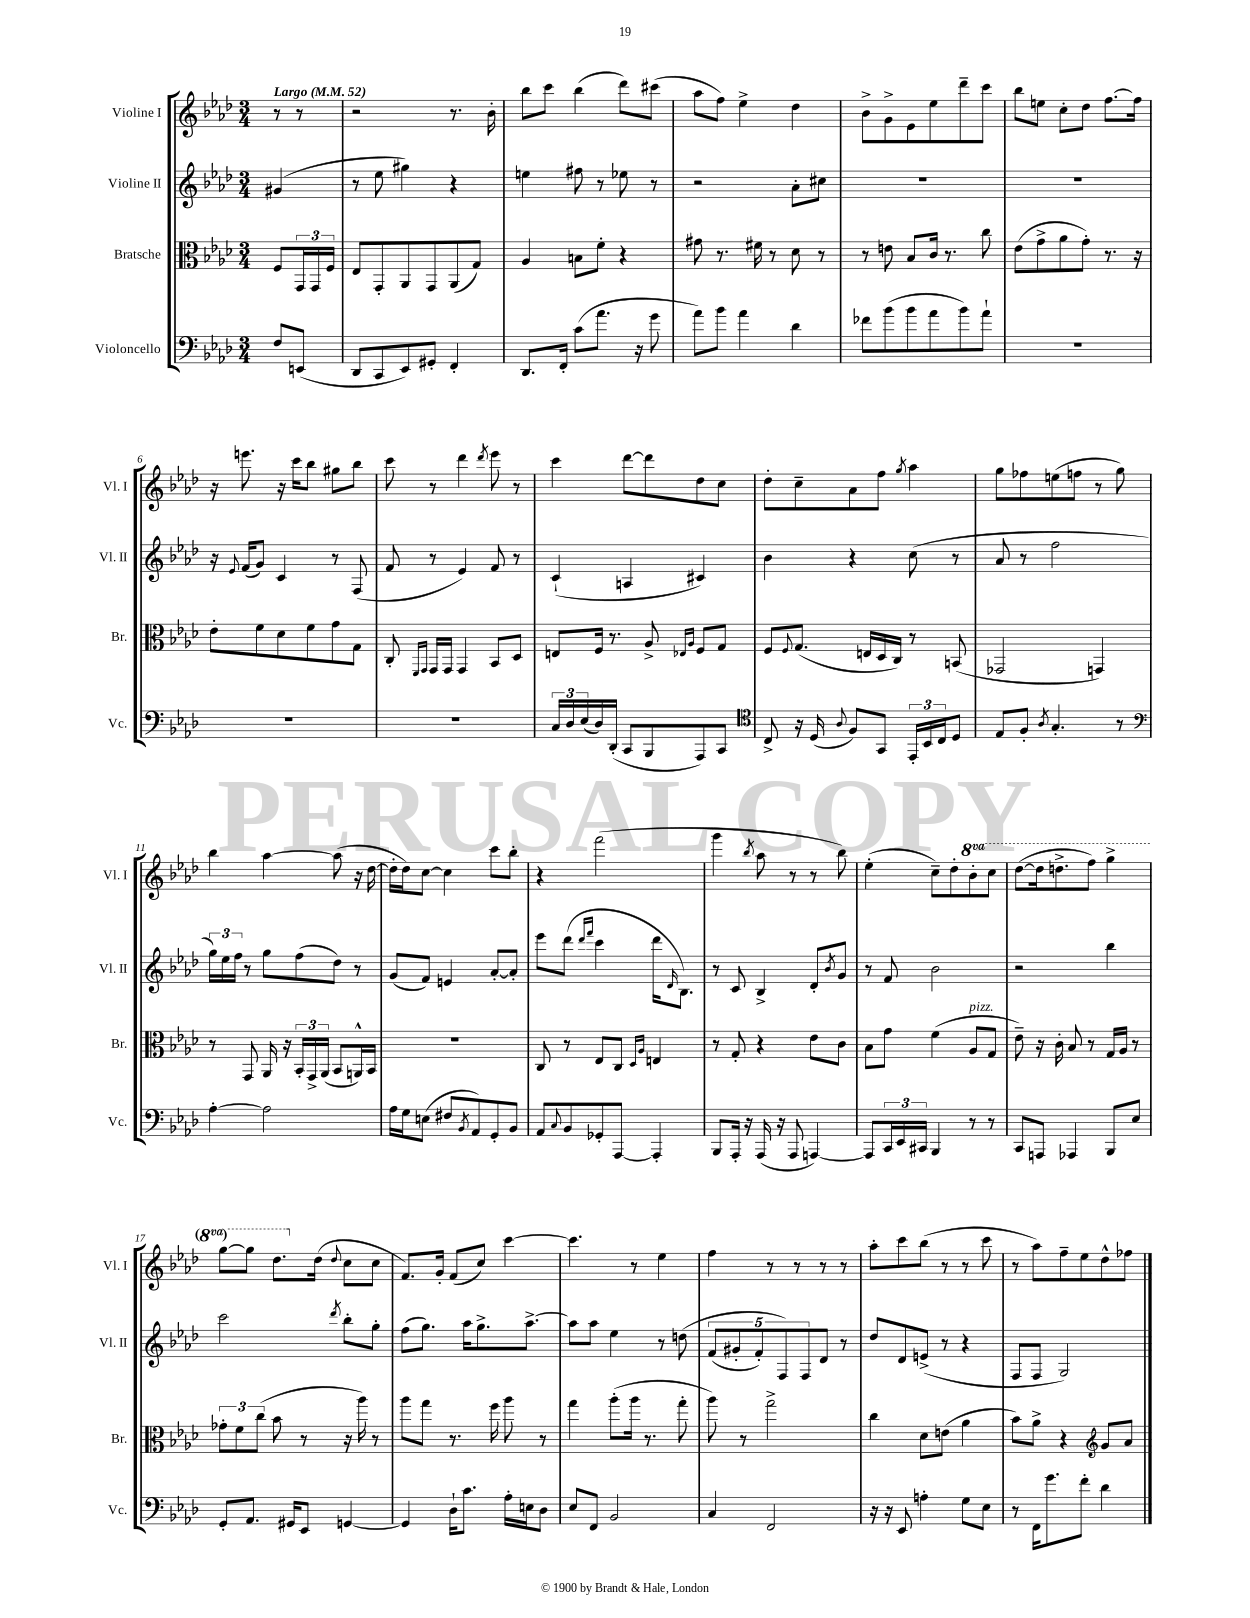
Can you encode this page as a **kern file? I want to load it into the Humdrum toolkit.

**kern	**kern	**kern	**kern
*staff4	*staff3	*staff2	*staff1
*clefF4	*clefC3	*clefG2	*clefG2
*k[b-e-a-d-]	*k[b-e-a-d-]	*k[b-e-a-d-]	*k[b-e-a-d-]
*M3/4	*M3/4	*M3/4	*M3/4
*MM52	*MM52	*MM52	*MM52
8F	8F	(4g#	8r
(8EE	24GG	.	8r
.	24GG	.	.
.	24F	.	.
=	=	=	=
8DD-	8E-	8r	2r
8CC	8GG'	8ee-	.
8EE-)	8AA-	4gg#)	.
8GG#'	8GG	.	.
4FF'	(8AA-	4r	8.r
.	8G)	.	.
.	.	.	16b-'
=	=	=	=
8.DD-	4A-	4ee	8bb-
.	.	.	8ccc
16FF'	.	.	.
(8c	8B	8ff#	(4bb-
8.a-	8f'	8r	.
.	4r	8ee-	8ddd-)
16r	.	.	.
8g	.	8r	(8ccc#
=	=	=	=
8a-)	8g#	2r	8aa-
8b-	8.r	.	8ff)
4a-	.	.	4ee-^
.	16f#	.	.
.	8r	.	.
4d-	8d-	8a-'	4dd-
.	8r	8cc#	.
=	=	=	=
8f-	8r	2.r	8b-^
(8b-	8e	.	8g^
8b-	8B-	.	8e-
8a-	16c	.	8ee-
.	8.r	.	.
8b-)	.	.	8ddd-~
8a-`	8cc	.	8ccc
=	=	=	=
2.r	(8e-	2.r	8bb-
.	8g^	.	8ee
.	8a-	.	8cc'
.	8g')	.	8dd-
.	8.r	.	[8.ff
.	16r	.	16ff]
=	=	=	=
2.r	8e-'	16r	16r
.	.	8qqe-	.
.	.	(16f	8.eee
.	8f	8g)	.
.	8d-	4c	16r
.	.	.	16ccc
.	8f	.	8bb-
.	8g	8r	8gg#
.	8G	(8F	8bb-
=	=	=	=
2.r	8C'	8f	8ccc
.	16qqFF	.	.
.	16qqGG	.	.
.	16GG	8r	8r
.	16GG	.	.
.	4GG	4e-)	4ddd-
.	.	.	8qddd-
.	8BB-	8f	8eee-
.	8D-	8r	8r
=	=	=	=
24C	8E	(4c`	4ccc
24D-	.	.	.
(24E-	.	.	.
16D-)	16F	.	.
(16DD-'	8.r	.	.
8CC	.	4A	[8ddd-
8BBB-	8A-^	.	8ddd-]
.	16qqE-	.	.
.	16qqA-	.	.
8AAA-)	8F	4c#)	8dd-
8CC	8G	.	8cc
=	=	=	=
*clefC4	*	*	*
8C^	8F	4b-	8dd-'
.	8qqF	.	.
16r	(8.G	.	8cc~
(16D-	.	.	.
8qqA-	.	.	.
8F)	.	4r	8a-
.	16E	.	.
8GG	16D-	.	8ff
.	16C)	.	.
.	.	.	8qgg
24EE-'	8r	(8cc	4aa-
24BB-	.	.	.
24C	.	.	.
8D-	(8BB	8r	.
=	=	=	=
8E-	2GG-	8a-	8gg
8F'	.	8r	8ff-
8qA-	.	.	.
4.G'	.	2ff	(8ee
.	.	.	8ff
.	4GG)	.	8r
8r	.	.	8gg)
=	=	=	=
*clefF4	*	*	*
[4A-'	8r	24gg)	4bb-
.	.	24ee-	.
.	.	24ff	.
.	8GG	8r	.
2A-]	16AA-	8gg	[4aa-
.	16r	.	.
.	24BB-'	(8ff	.
.	24GG^	.	.
.	(24AA-	.	.
.	8BB-	8dd-)	(8aa-]
.	16AA^^)	8r	16r
.	16BB-	.	[16dd-
=	=	=	=
16A-	2.r	(8g	16dd-']
16G	.	.	16dd-)
(8E	.	8f)	[8cc
8F#	.	4e	4cc]
8qBB-	.	.	.
8AA-)	.	.	.
8GG'	.	[8a-'	8ccc
8BB-	.	8a-']	8bb-'
=	=	=	=
8AA-	8C	8eee-	4r
8qqC	.	.	.
8BB-	8r	(8ddd-	.
.	.	16qqddd-	.
.	.	16qqfff	.
8GG-'	8E-	4ccc	(2fff
[8AAA-	8C	.	.
.	16qqD-	.	.
.	16qqA-	.	.
4AAA-']	4E	16ddd-	.
.	.	16qqd-	.
.	.	8.B-)	.
=	=	=	=
8BBB-	8r	8r	4ggg
16AAA-'	8G'	8c	.
16r	.	.	.
.	.	.	8qbb-
(16AAA-	4r	4B-^	8aa-
16r	.	.	.
8AAA-	.	.	8r
[4AAA)	8e-	8d-'	8r
.	.	8qb-	.
.	8c	8g	8bb-)
=	=	=	=
8AAA]	8B-	8r	(4ee-'
24CC	8g	8f	.
24EE-	.	.	.
24CC#	.	.	.
4BBB-	(4f	2b-	8cc~)
.	.	.	8dd-'
8r	8A-	.	8bb-'
8r	8G	.	8ccc
=	=	=	=
8CC	8e-~)	2r	([8ddd-
8AAA	16r	.	16ddd-]
.	16c'	.	8.ddd^
4AAA-	8B-	.	.
.	8r	.	8fff)
8BBB-	16G	4bb-	4ggg^
.	16A-	.	.
8E-	8r	.	.
=	=	=	=
8GG'	12g-'	2ccc	[8ggg
.	12f	.	.
8.AA-	.	.	8ggg]
.	(12cc	.	.
.	8b-	.	8.ddd-
16GG#	.	.	.
8EE-	8r	.	.
.	.	.	(16dd-
.	.	8qddd-	8qqdd-
[4GG	16r	8bb-'	8cc
.	16aa-)	.	.
.	8r	8gg'	8cc
=	=	=	=
4GG]	8aa-	(8ff	8.f)
.	8gg	8.gg)	.
.	.	.	16g'
16D-`	8.r	.	(8f
8.c	.	16aa-	.
.	.	8.gg^	8cc)
.	16ff	.	.
16A-'	8aa-	.	[4ccc
16E	.	[8.aa-^	.
8D-	8r	.	.
=	=	=	=
8E-	4gg	8aa-]	4.ccc]
8FF	.	8aa-	.
2BB-	(8aa-'	4ee-	.
.	16aa-	.	8r
.	8.r	.	.
.	.	8r	4ee-
.	8gg'	&(8dd	.
=	=	=	=
4C	8aa-)	(10f	4ff
.	.	10g#'	.
.	8r	.	.
.	.	10f')	.
2FF	2gg^	.	8r
.	.	10F&)	.
.	.	.	8r
.	.	10F	.
.	.	8d-	8r
.	.	8r	8r
=	=	=	=
16r	4cc	8dd-	8aa-'
16r	.	.	.
8EE-	.	8d-	8ccc
4A'	8d-	(8e^	(8bb-
.	(8e	8r	8r
8G	4a-	4r	8r
8E-	.	.	8ccc
=	=	=	=
8r	8b-)	8F	8r
16FF	8a-^	8F	8aa-)
8.g	.	.	.
.	4r	2G)	8ff~
8f'	.	.	8ee-
*	*clefG2	*	*
4d-	8g	.	8dd-^^
.	8a-	.	8ff-
==	==	==	==
*-	*-	*-	*-
